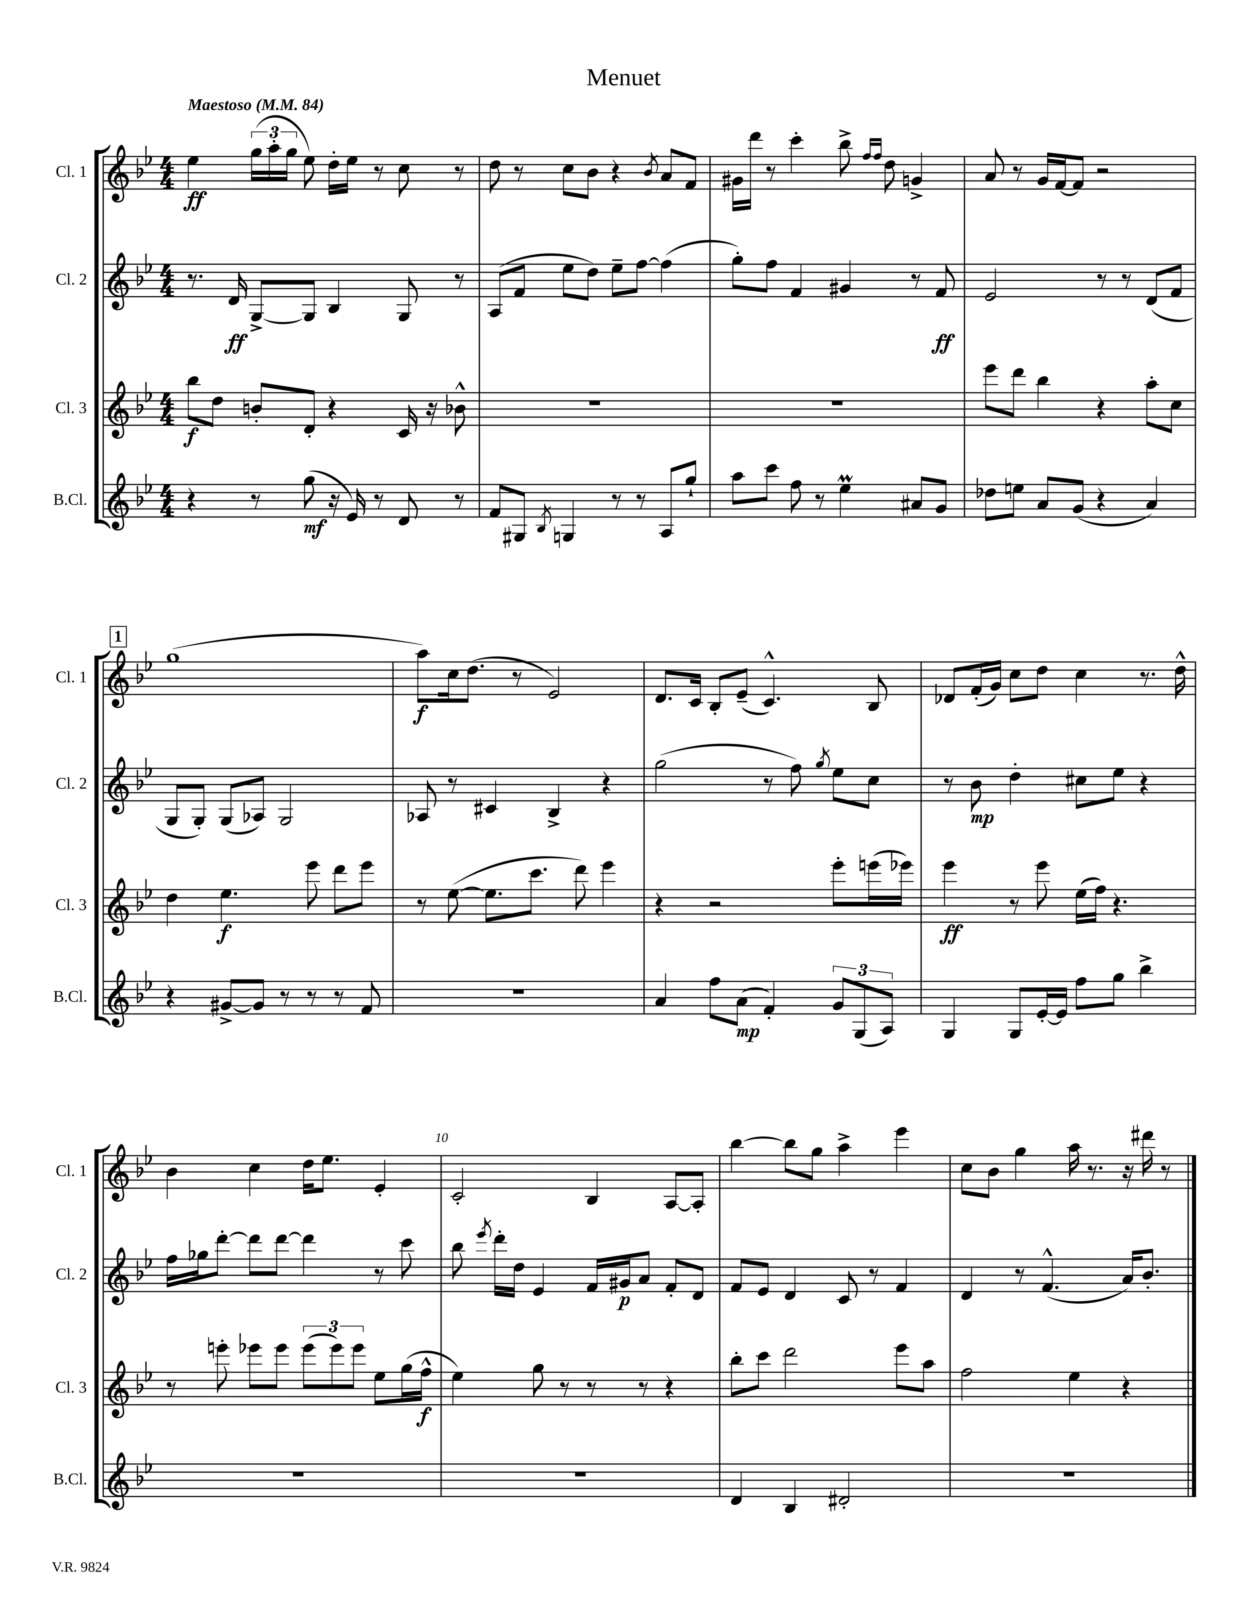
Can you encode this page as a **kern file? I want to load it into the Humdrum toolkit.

**kern	**dynam	**kern	**dynam	**kern	**dynam	**kern	**dynam
*part4	*part4	*part3	*part3	*part2	*part2	*part1	*part1
*staff4	*staff4	*staff3	*staff3	*staff2	*staff2	*staff1	*staff1
*I"B.Cl.	*	*I"Cl. 3	*	*I"Cl. 2	*	*I"Cl. 1	*
*I'B.Cl.	*	*I'Cl. 3	*	*I'Cl. 2	*	*I'Cl. 1	*
*clefG2	*	*clefG2	*	*clefG2	*	*clefG2	*
*k[b-e-]	*	*k[b-e-]	*	*k[b-e-]	*	*k[b-e-]	*
*M4/4	*	*M4/4	*	*M4/4	*	*M4/4	*
*MM84	*	*MM84	*	*MM84	*	*MM84	*
=1	=1	=1	=1	=1	=1	=1	=1
!	!	!	!	!	!	!LO:TX:a:B:t=Maestoso	!
4r	.	8bb-\L	f	8.r	.	4ee-\	ff
.	.	8dd\J	.	.	.	.	.
.	.	.	.	16d/	ff	.	.
8r	.	8bn'/L	.	[8G^/L	.	(24gg\LL	.
.	.	.	.	.	.	24aa'\	.
.	.	.	.	.	.	24gg\JJ	.
(8gg\	mf	8d'/J	.	8G/J]	.	8ee-\)	.
16r	.	4r	.	4B-/	.	16dd'\LL	.
16e-/)	.	.	.	.	.	16ee-\JJ	.
8r	.	.	.	.	.	8r	.
8d/	.	16c/	.	8G/	.	8cc\	.
.	.	16r	.	.	.	.	.
8r	.	8b-X^^\	.	8r	.	8r	.
=2	=2	=2	=2	=2	=2	=2	=2
8f/L	.	1r	.	(8A/L	.	8dd\	.
8G#X/J	.	.	.	8f/J	.	8r	.
8qB-/	.	.	.	.	.	.	.
4Gn/	.	.	.	8ee-\L	.	8cc\L	.
.	.	.	.	8dd\J)	.	8b-\J	.
8r	.	.	.	8ee-~\L	.	4r	.
8r	.	.	.	[8ff\J	.	.	.
.	.	.	.	.	.	8qb-/	.
8A/L	.	.	.	(4ff\]	.	8a/L	.
8gg`/J	.	.	.	.	.	8f/J	.
=3	=3	=3	=3	=3	=3	=3	=3
8aa\L	.	1r	.	8gg'\L)	.	16g#X\LL	.
.	.	.	.	.	.	16ddd\JJ	.
8ccc\J	.	.	.	8ff\J	.	8r	.
8ff\	.	.	.	4f/	.	4ccc'\	.
8r	.	.	.	.	.	.	.
4ee-M\	.	.	.	4g#X/	.	8bb-^\	.
.	.	.	.	.	.	16qqff/LL	.
.	.	.	.	.	.	16qqff/JJ	.
.	.	.	.	.	.	8dd\	.
8a#X/L	.	.	.	8r	.	4gn^/	.
8g/J	.	.	.	8f/	ff	.	.
=4	=4	=4	=4	=4	=4	=4	=4
8dd-X\L	.	8eee-\L	.	2e-/	.	8a/	.
8een\J	.	8ddd\J	.	.	.	8r	.
8a/L	.	4bb-\	.	.	.	16g/LL	.
.	.	.	.	.	.	[16f/J	.
(8g/J	.	.	.	.	.	8f/J]	.
4r	.	4r	.	8r	.	2r	.
.	.	.	.	8r	.	.	.
4a/)	.	8aa'\L	.	(8d/L	.	.	.
.	.	8cc\J	.	8f/J	.	.	.
!!LO:LB:g=z
!!LO:REH:place=s1:t=1
=5	=5	=5	=5	=5	=5	=5	=5
4r	.	4dd\	.	8G/L	.	(1gg	.
.	.	.	.	8G'/J)	.	.	.
[8g#X^/L	.	4.ee-\	f	(8G/L	.	.	.
8g#/J]	.	.	.	8A-X/J)	.	.	.
8r	.	.	.	2G/	.	.	.
8r	.	8eee-\	.	.	.	.	.
8r	.	8ddd\L	.	.	.	.	.
8f/	.	8eee-\J	.	.	.	.	.
=6	=6	=6	=6	=6	=6	=6	=6
1r	.	8r	.	8A-X/	.	8aa\L)	f
.	.	([8ee-\	.	8r	.	16cc\k	.
.	.	.	.	.	.	(8.dd\J	.
.	.	8.ee-\L]	.	4c#X/	.	.	.
.	.	.	.	.	.	8r	.
.	.	8.ccc\J	.	.	.	.	.
.	.	.	.	4B-^/	.	2e-/)	.
.	.	8ddd\)	.	.	.	.	.
.	.	4eee-\	.	4r	.	.	.
=7	=7	=7	=7	=7	=7	=7	=7
4a/	.	4r	.	(2gg\	.	8.d/L	.
.	.	.	.	.	.	16c/Jk	.
8ff\L	.	2r	.	.	.	8B-'/L	.
(8a\J	mp	.	.	.	.	(8e-~/J	.
4f'/)	.	.	.	8r	.	4.c^^/)	.
.	.	.	.	8ff\)	.	.	.
.	.	.	.	8qgg/	.	.	.
12g/L	.	8eee-'\L	.	8ee-\L	.	.	.
(12G/	.	.	.	.	.	.	.
.	.	(16eeen\L	.	8cc\J	.	8B-/	.
12A/J)	.	.	.	.	.	.	.
.	.	16eee-X\JJ)	.	.	.	.	.
=8	=8	=8	=8	=8	=8	=8	=8
4G/	.	4eee-\	ff	8r	.	8d-X/L	.
.	.	.	.	8b-\	mp	(16f'/L	.
.	.	.	.	.	.	16g/JJ)	.
8G/L	.	8r	.	4dd'\	.	8cc\L	.
[16e-'/L	.	8eee-\	.	.	.	8dd\J	.
16e-/JJ]	.	.	.	.	.	.	.
8ff\L	.	(16ee-\LL	.	8cc#X\L	.	4cc\	.
.	.	16ff\JJ)	.	.	.	.	.
8gg\J	.	4.r	.	8ee-\J	.	.	.
4bb-^\	.	.	.	4r	.	8.r	.
.	.	.	.	.	.	16dd^^\	.
!!LO:LB:g=z
=9	=9	=9	=9	=9	=9	=9	=9
1r	.	8r	.	16ff\LL	.	4b-\	.
.	.	.	.	16gg-X\J	.	.	.
.	.	8eeen'\	.	[8ddd'\J	.	.	.
.	.	8eee-X\L	.	8ddd\L]	.	4cc\	.
.	.	8eee-\J	.	[8ddd\J	.	.	.
.	.	(12eee-\L	.	4ddd\]	.	16dd\KL	.
.	.	.	.	.	.	8.ee-\J	.
.	.	12eee-\)	.	.	.	.	.
.	.	12eee-\J	.	.	.	.	.
.	.	8ee-\L	.	8r	.	4e-'/	.
.	.	(16gg\L	.	8ccc\	.	.	.
.	.	16ff^^\JJ	f	.	.	.	.
=10	=10	=10	=10	=10	=10	=10	=10
1r	.	4ee-\)	.	8bb-\	.	2c'/	.
.	.	.	.	8qeee-/	.	.	.
.	.	.	.	16ddd'\LL	.	.	.
.	.	.	.	16dd\JJ	.	.	.
.	.	8gg\	.	4e-/	.	.	.
.	.	8r	.	.	.	.	.
.	.	8r	.	16f/LL	.	4B-/	.
.	.	.	.	16g#X/J	p	.	.
.	.	8r	.	8a/J	.	.	.
.	.	4r	.	8f'/L	.	[8A/L	.
.	.	.	.	8d/J	.	8A'/J]	.
=11	=11	=11	=11	=11	=11	=11	=11
4d/	.	8bb-'\L	.	8f/L	.	[4bb-\	.
.	.	8ccc\J	.	8e-/J	.	.	.
4B-/	.	2ddd\	.	4d/	.	8bb-\L]	.
.	.	.	.	.	.	8gg\J	.
2d#X'/	.	.	.	8c/	.	4aa^\	.
.	.	.	.	8r	.	.	.
.	.	8eee-\L	.	4f/	.	4eee-\	.
.	.	8aa\J	.	.	.	.	.
=12	=12	=12	=12	=12	=12	=12	=12
1r	.	2ff\	.	4d/	.	8cc\L	.
.	.	.	.	.	.	8b-\J	.
.	.	.	.	8r	.	4gg\	.
.	.	.	.	(4.f^^/	.	.	.
.	.	4ee-\	.	.	.	16aa\	.
.	.	.	.	.	.	8.r	.
.	.	4r	.	16a/KL)	.	16r	.
.	.	.	.	8.b-'/J	.	16ddd#X\	.
.	.	.	.	.	.	8r	.
==	==	==	==	==	==	==	==
*-	*-	*-	*-	*-	*-	*-	*-
